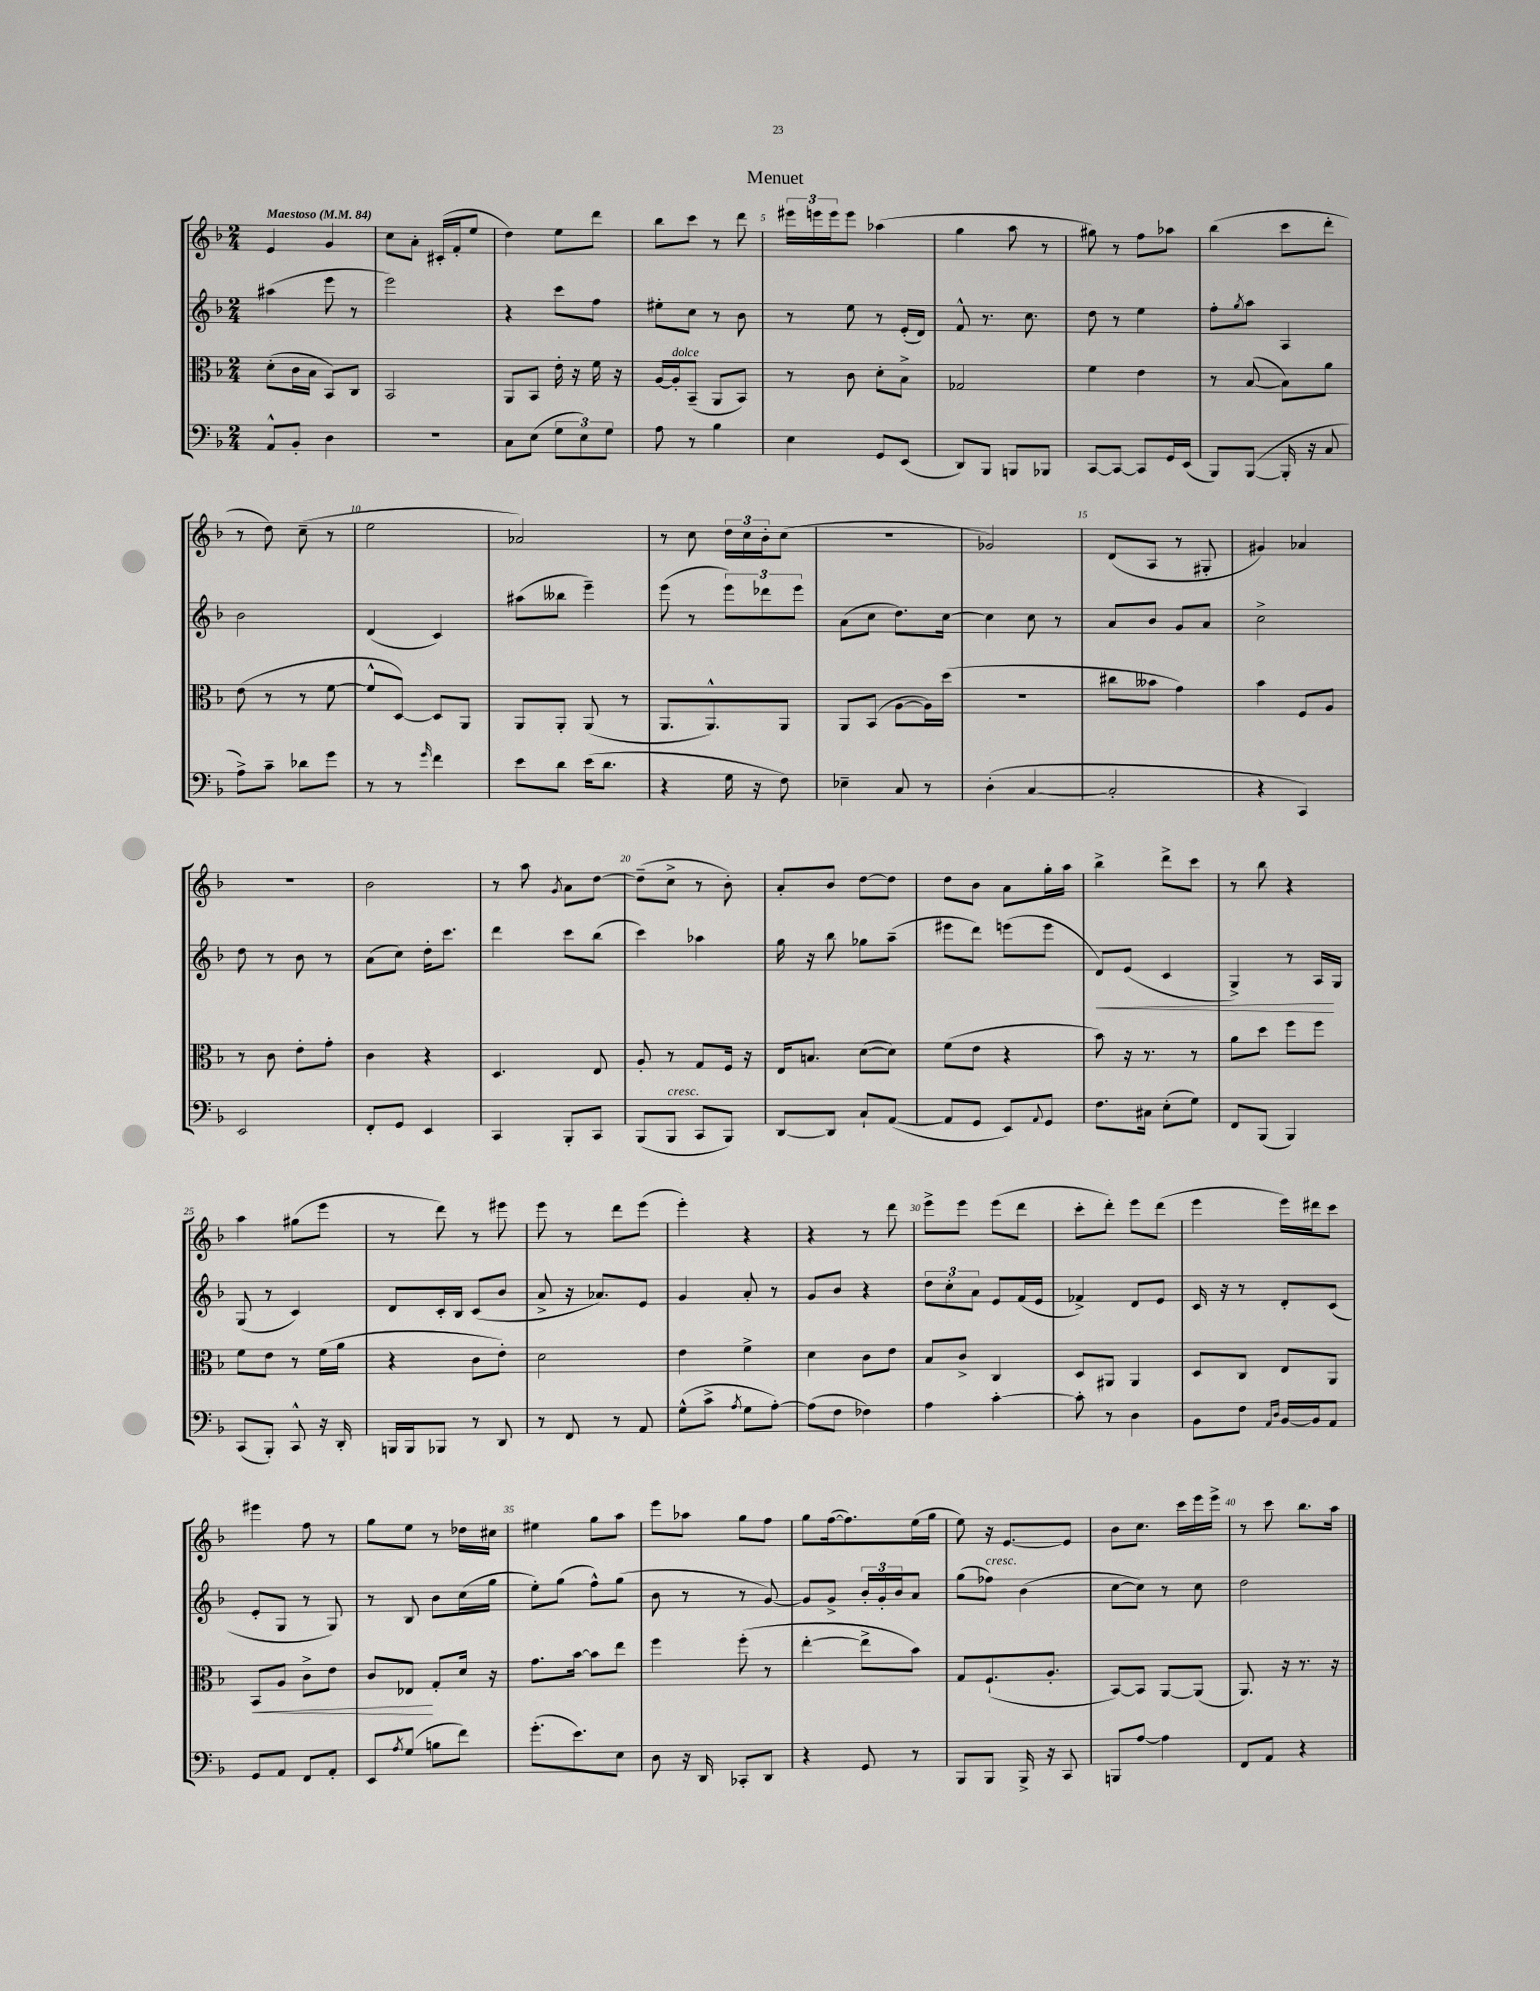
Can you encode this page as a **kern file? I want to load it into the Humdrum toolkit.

**kern	**kern	**kern	**kern
*staff4	*staff3	*staff2	*staff1
*clefF4	*clefC3	*clefG2	*clefG2
*k[b-]	*k[b-]	*k[b-]	*k[b-]
*M2/4	*M2/4	*M2/4	*M2/4
*MM84	*MM84	*MM84	*MM84
8AA^^/L	(8d'\L	(4aa#\	4e/
8BB-'/J	16c\L	.	.
.	16B-\JJ	.	.
4D\	8BB-/L)	8eee\	4g/
.	8C/J	8r	.
=	=	=	=
2r	2BB-/	2eee\)	8cc\L
.	.	.	8a'\J
.	.	.	(16c#'/LL
.	.	.	16f'/J
.	.	.	8ee/J
=	=	=	=
8C\L	8AA/L	4r	4dd\)
(8E\J	8BB-/J	.	.
12G\L	16e'\	8ccc\L	8ee\L
.	16r	.	.
12E\)	.	.	.
.	16f\	8ff\J	8ddd\J
12G\J	.	.	.
.	16r	.	.
=	=	=	=
8A\	[16A/LL	8ee#'\L	8bb-\L
.	16A'/]J	.	.
8r	(8BB-~/J	8cc\J	8ccc\J
4B-\	8AA/L	8r	8r
.	8BB-/J)	8b-\	8ddd\
=	=	=	=
4E\	8r	8r	24eee#\LL
.	.	.	24eee\
.	.	.	24eee\J
.	8c\	8ee\	8eee\J
8GG/L	8d'\L	8r	(4aa-\
(8EE/J	8B-^\J	(16e'/LL	.
.	.	16d/JJ)	.
=	=	=	=
8DD/L)	2G-/	8f^^/	4gg\
8BBB-/J	.	8.r	.
8BBB/L	.	.	8aa\
.	.	8.cc\	.
8BBB-/J	.	.	8r
=	=	=	=
[8CC/L	4f\	8dd\	8gg#\)
8CC/_J	.	8r	8r
8CC/]L	4e\	4ee\	8ff\L
16GG/L	.	.	8aa-\J
(16EE/JJ	.	.	.
=	=	=	=
8BBB-/L)	8r	8ff'\L	(4bb-\
.	.	8qgg/	.
([8BBB-/J	([8B-/	8aa\J	.
16BBB-'/]	8B-\]L)	4A/	8ccc\L
16r	.	.	.
8C/	8a\J	.	8ddd'\J
=	=	=	=
8A^\L)	(8e\	2b-\	8r
8c~\J	8r	.	8dd\)
8d-\L	8r	.	(8cc~\
8g\J	[8f\	.	8r
=	=	=	=
8r	8f^^/]L	(4d/	2ee\
8r	[8D/J)	.	.
16qqg/	.	.	.
4f\	8D/]L	4c/)	.
.	8AA/J	.	.
=	=	=	=
8e\L	8AA/L	(8aa#\L	2a-/)
8d\J	8AA'/J	8bb--\J	.
(16e\LK	(8AA/	4eee~\)	.
8.d\J	.	.	.
.	8r	.	.
=	=	=	=
4r	8.AA/L	(8eee\	8r
.	.	8r	8cc\
.	8.AA^^/)	.	.
16G\	.	12eee\L)	24dd\LL
.	.	.	24cc\
16r	.	.	.
.	.	12ddd-\	24b-'\J
8F\)	8AA/J	.	(8cc\J
.	.	12eee\J	.
=	=	=	=
4E-~\	8AA/L	(8a\L	2r
.	(8BB-/J	8cc\J	.
8C/	[8A\L	8.dd\L)	.
8r	16A\]L)	.	.
.	(16dd\JJ	[16cc\Jk	.
=	=	=	=
(4D'\	2r	4cc\]	2g-/)
[4C/	.	8cc\	.
.	.	8r	.
=	=	=	=
2C'/]	8cc#\L	8a/L	(8d/L
.	8b--\J	8b-/J	8A/J
.	4g\)	8g/L	8r
.	.	8a/J	8G#'/
=	=	=	=
4r	4b-\	2cc^\	4g#/)
4CC/)	8F/L	.	4a-/
.	8A/J	.	.
=	=	=	=
2EE/	8r	8dd\	2r
.	8c\	8r	.
.	8e'\L	8b-\	.
.	8g'\J	8r	.
=	=	=	=
8FF'/L	4c\	(8a\L	2b-\
8GG/J	.	8cc\J)	.
4EE/	4r	16dd'\LK	.
.	.	8.ccc\J	.
=	=	=	=
4CC/	4.D/	4ddd\	8r
.	.	.	8aa\
.	.	.	8qg/
8BBB-'/L	.	8ccc\L	8a\L
8CC/J	8E/	(8bb-\J	[8dd\J
=	=	=	=
(8BBB-/L	8A'/	4ccc\)	(8dd~\]L
8BBB-/J	8r	.	8cc^\J
8CC/L	8G/L	4aa-\	8r
8BBB-/J)	16F/Jk	.	8b-'\)
.	16r	.	.
=	=	=	=
[8DD/L	16E/LK	16gg\	8a'/L
.	8.B/J	16r	.
8DD/]J	.	8bb-\	8b-/J
8C`/L	([8d\L	8gg-\L	[8dd\L
([8AA/J	8d\]J)	(8aa~\J	8dd\]J
=	=	=	=
8AA/]L	(8f\L	8eee#\L	8dd\L
8GG/J	8e\J	8ddd\J)	8b-\J
8EE/L)	4r	(8eee\L	8a\L
8qqAA/	.	.	.
8GG/J	.	8eee\J	16gg'\L
.	.	.	16aa\JJ
=	=	=	=
8.F\L	8b-\)	8d/L)	4bb-^\
.	16r	(8e/J	.
16C#\Jk	8.r	.	.
(8E'\L	.	4c/	8ddd^\L
8G\J)	8r	.	8ccc\J
=	=	=	=
8FF/L	8a\L	4G^/)	8r
(8BBB-/J	8dd\J	.	8bb-\
4BBB-/)	8ff\L	8r	4r
.	8ff\J	16A/LL	.
.	.	16G/JJ	.
=	=	=	=
(8CC/L	8f\L	(8G/	4aa\
8BBB-'/J)	8e\J	8r	.
8CC^^/	8r	4c/)	(8gg#\L
16r	(16f\LL	.	8eee\J
16DD'/	16a\JJ	.	.
=	=	=	=
16BBB/LL	4r	8d/L	8r
16BBB/J	.	.	.
8BBB-/J	.	16c'/L	8ddd\)
.	.	16B-/JJ	.
8r	8c\L	(8c/L	8r
8DD/	8e'\J)	8b-/J	8eee#\
=	=	=	=
8r	2d\	8a^/	8eee\
8FF/	.	16r	8r
.	.	8.a-/L)	.
8r	.	.	8ddd\L
8AA/	.	8e/J	(8eee\J
=	=	=	=
(8G^^\L	4e\	4g/	4eee'\)
8c^\J	.	.	.
8qA/	.	.	.
8G\L	4f^\	8a'/	4r
[8A'\J)	.	8r	.
=	=	=	=
(8A\]L	4d\	8g/L	4r
8F\J	.	8b-/J	.
4F-\)	8c\L	4r	8r
.	8e\J	.	8ddd\
=	=	=	=
4A\	8B-/L	12dd\L	8eee^\L
.	.	12cc'\	.
.	8c^/J	.	8eee\J
.	.	12a\J	.
[4c'\	4C/	8e/L	(8eee\L
.	.	(16f/L	8ddd\J
.	.	16e/JJ	.
=	=	=	=
8c'\]	8D/L	4f-^/)	8ccc'\L
8r	8AA#/J	.	8ddd'\J)
4D\	4AA#/	8d/L	8eee\L
.	.	8e/J	(8ddd\J
=	=	=	=
8BB-\L	8D/L	16c/	4eee\
.	.	16r	.
8F\J	8C/J	8r	.
16qqAA/LL	.	.	.
16qqD/JJ	.	.	.
[16BB-/LL	8E/L	8d'/L	16eee\LL)
16BB-/]J	.	.	16ddd#\J
8AA/J	8AA/J	(8c/J	8ccc\J
=	=	=	=
8GG/L	8BB-/L	8e'/L	4eee#\
8AA/J	8A/J	8G/J	.
8FF/L	8c^\L	8r	8ff\
8AA'/J	8e\J	8G/)	8r
=	=	=	=
8EE/L	8c/L	8r	8gg\L
8qA/	.	.	.
(8G/J	8E-/J	8B-/	8ee\J
8B\L	8G'/L	8b-\L	8r
8f\J)	16d/Jk	(16cc\L	16dd-\LL
.	16r	16gg\JJ	16cc#\JJ
=	=	=	=
(8.g'\L	8.g\L	8ee'\L)	4ee#\
.	.	(8gg\J	.
8.e\)	[16b-\Jk	.	.
.	8b-\]L	8ff^^\L)	8gg\L
8E\J	8ee\J	(8gg\J	8aa\J
=	=	=	=
8D\	4ff\	8b-\	8eee\L
16r	.	8r	8aa-\J
16DD/	.	.	.
8CC-'/L	(8ff'\	8r	8gg\L
8DD/J	8r	[8g/)	8ff\J
=	=	=	=
4r	[4ee'\	8g/]L	8gg\L
.	.	8g^/J	([16ff\k
.	.	.	8.ff\])
8GG/	8ee^\]L	24b-'/LL	.
.	.	24g'/	.
.	.	24b-/J	.
8r	8b-\J)	8a/J	(16ee\L
.	.	.	16gg\JJ
=	=	=	=
8BBB-/L	8G/L	(8gg\L	8ee\)
8BBB-/J	(8.F`/	8ff-\J)	16r
.	.	.	[8.e/L
16BBB-^/	.	(4b-\	.
16r	8.A'/J	.	.
8CC/	.	.	8e/]J
=	=	=	=
8BBB/L	[8BB-/L)	[8cc\L	8b-\L
[8A/J	8BB-/]J	8cc\]J)	8.cc\J
4A\]	[8AA/L	8r	.
.	.	.	16ccc\LL
.	(8AA/]J	8cc\	16eee\
.	.	.	16eee^\JJ
=	=	=	=
8FF/L	8.AA/)	2dd\	8r
8AA/J	.	.	8ccc\
.	16r	.	.
4r	8.r	.	8.bb-\L
.	16r	.	16aa\Jk
==	==	==	==
*-	*-	*-	*-
